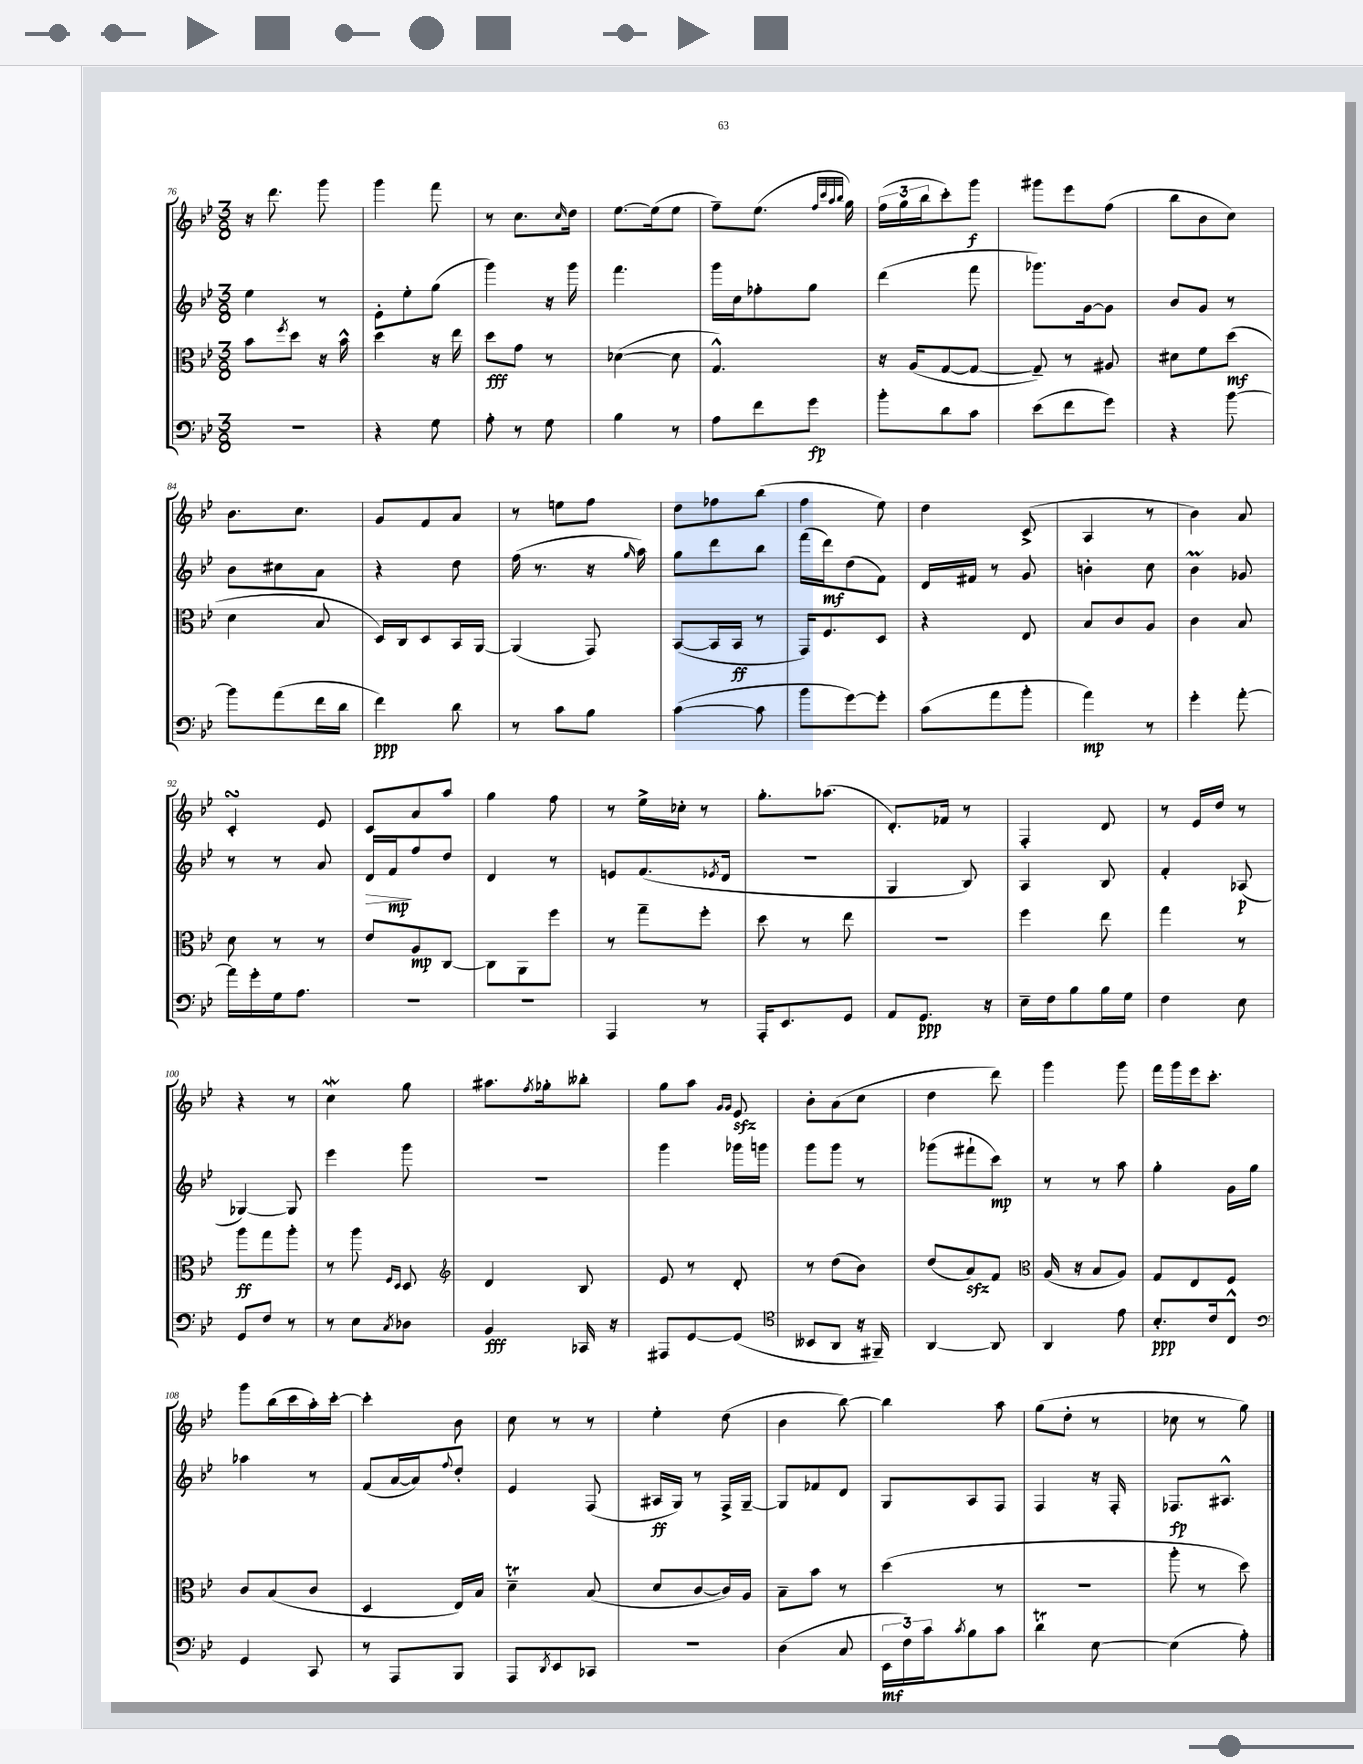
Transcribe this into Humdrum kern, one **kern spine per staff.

**kern	**kern	**kern	**kern
*staff4	*staff3	*staff2	*staff1
*clefF4	*clefC3	*clefG2	*clefG2
*k[b-e-]	*k[b-e-]	*k[b-e-]	*k[b-e-]
*M3/8	*M3/8	*M3/8	*M3/8
4.r	8b-	4ee-	16r
.	.	.	8.ddd
.	8qff	.	.
.	8dd	.	.
.	16r	8r	8ggg
.	16b-^^	.	.
=	=	=	=
4r	4dd	8e-'	4ggg
.	.	8ee-'	.
8G	16r	(8gg	8fff
.	16ee-	.	.
=	=	=	=
8A'	8dd	4ggg)	8r
8r	8g	.	8.cc
8G	8r	16r	.
.	.	.	16qqcc
.	.	16ggg	16dd
=	=	=	=
4B-	([4d-	4.fff	[8.ee-
.	.	.	(16ee-]
8r	8d-]	.	8ee-
=	=	=	=
8A	4.G^^)	16ggg	8ff~)
.	.	16cc	.
8f	.	8ff-'	(8.ee-
8g	.	8gg	.
.	.	.	32qqff
.	.	.	32qqccc
.	.	.	32qqaa
.	.	.	32qqbb-
.	.	.	16gg)
=	=	=	=
8b-'	16r	(4ddd	(24ff
.	.	.	24gg
.	(16A	.	.
.	.	.	24bb-
8d	[8G	.	8ccc')
8c	8G_	8fff	8ggg
=	=	=	=
(8e-	8G~])	8.ggg-)	8ggg#
8f	8r	.	8eee-
.	.	[16g	.
8g)	8A#	8g]	(8ff
=	=	=	=
4r	8d#	8b-	8bb-
.	8f	8g	8b-
[8b-	(8dd	8r	8cc)
=	=	=	=
8b-]	4d	8b-	8.b-
(8a	.	8cc#	.
.	.	.	8.cc
16f	8B-	8a	.
16d	.	.	.
=	=	=	=
4f)	16D)	4r	8g
.	16C	.	.
.	8D	.	8f
8d	16BB-	8dd	8a
.	[16AA	.	.
=	=	=	=
8r	(4AA]	(16ff	8r
.	.	8.r	.
8c	.	.	8ee
8B-	8GG)	16r	8ff
.	.	16qqgg	.
.	.	16aa)	.
=	=	=	=
([4c	([8BB-	8gg	8dd
.	16BB-]	8ddd	8ff-
.	16BB-	.	.
8c]	8r	8bb-	(8bb-
=	=	=	=
8b-	16GG)	(16fff	4ff
.	8.F	16ddd)	.
[8g)	.	(8dd	.
8g']	8D	8f)	8ee-)
=	=	=	=
(8c	4r	16d	4dd
.	.	16f#	.
8a	.	8r	.
8b-'	8E-	8g	(8c^
=	=	=	=
4a)	8B-	4b'	4A
.	8c	.	.
8r	8A	8cc	8r
=	=	=	=
4g'	4c	4b-	4b-)
[8a'	8B-	8g-	8a
=	=	=	=
16a]	8d	8r	4c'
16g'	.	.	.
16G	8r	8r	.
8.A	.	.	.
.	8r	8a	8e-
=	=	=	=
4.r	8e-	16d	8c
.	.	16f	.
.	8A	8ff	8a
.	[8C	8dd	8aa
=	=	=	=
4.r	8C]	4d	4gg
.	8AA	.	.
.	8ff	8r	8ff
=	=	=	=
4AAA	8r	8e	8r
.	8gg~	(8.f	16ee-^
.	.	.	16cc-'
8r	8ff'	.	8r
.	.	8qe-	.
.	.	16d	.
=	=	=	=
16AAA'	8dd	4.r	8.gg'
8.EE-	.	.	.
.	8r	.	.
.	.	.	(8.aa-
8GG	8ee-	.	.
=	=	=	=
8AA	4.r	4G	8.d')
8.GG	.	.	.
.	.	.	16f-
.	.	8B-)	8r
16r	.	.	.
=	=	=	=
16E-~	4ff	4A	4F'
16F	.	.	.
8B-	.	.	.
16B-	8ee-	8B-	8d
16G	.	.	.
=	=	=	=
4F	4gg	4f'	8r
.	.	.	16e-
.	.	.	16dd
8E-	8r	(8A-	8r
=	=	=	=
8GG	8aa	[4G-)	4r
8F	8gg	.	.
8r	8aa'	8G-]	8r
=	=	=	=
8r	8r	4eee-	4cc
8E-	8aa	.	.
.	16qqF	.	.
8qC	16qqD	.	.
8D-	8D	8ggg	8gg
=	=	=	=
*	*clefG2	*	*
4BB-	4d	4.r	8.aa#
.	.	.	8qff
.	.	.	16gg-'
16CC-	8B-	.	8bb--'
16r	.	.	.
=	=	=	=
8AAA#	8e-	4ggg	8gg
[8GG	8r	.	8aa
.	.	.	16qqg
.	.	.	16qqg
(8GG]	8d'	16ggg-	8e-
.	.	16ggg	.
=	=	=	=
*clefC4	*	*	*
8BB--	8r	8ggg	8b-'
8AA	(8dd	8ggg	(8a
16r	8b-)	8r	8cc
16FF#~)	.	.	.
=	=	=	=
[4AA	(8dd	(8ggg-	4dd
.	8a)	8fff#`	.
8AA]	8f	8ccc)	8ddd)
=	=	=	=
*	*clefC3	*	*
4AA	(16A	8r	4ggg
.	16r	.	.
.	8B-	8r	.
8e-	8A)	8aa	8ggg
=	=	=	=
8.B-'	8G	4gg'	16fff
.	.	.	16ggg
.	8E-	.	16eee-
16c	.	.	8.ccc'
8C^^	8F	16g	.
.	.	16gg	.
=	=	=	=
*clefF4	*	*	*
4GG	8c	4aa-	8ggg
.	(8B-	.	(16bb-
.	.	.	16ccc
8CC	8c	8r	16aa')
.	.	.	[16ccc'
=	=	=	=
8r	4D	(8f	4ccc']
8AAA	.	[16a	.
.	.	16a])	.
.	.	8qqff	.
8BBB-	16E-)	8dd'	8b-
.	16B-	.	.
=	=	=	=
8AAA	4d~	4e-	8cc
8qDD	.	.	.
8EE-	.	.	8r
8CC-	(8B-	(8F	8r
=	=	=	=
4.r	8d	16A#	4ee-'
.	.	16G)	.
.	[8c	8r	.
.	16c])	16F^	(8dd
.	16A	[16G~	.
=	=	=	=
(4D	8B-~	8G]	4b-
.	8b-	8f-	.
8C	8r	8d	[8bb-)
=	=	=	=
24EE-	(4dd	8G	4bb-]
24F)	.	.	.
24c	.	.	.
8qc	.	.	.
8B-	.	8A	.
8c	8r	8F	8aa
=	=	=	=
4d	4.r	4F	(8gg
.	.	.	8dd'
[8E-	.	16r	8r
.	.	16F'	.
=	=	=	=
(4E-]	8aa'	8.F-	8cc-
.	8r	.	8r
.	.	8.A#^^	.
8A')	8dd)	.	8gg)
==	==	==	==
*-	*-	*-	*-
